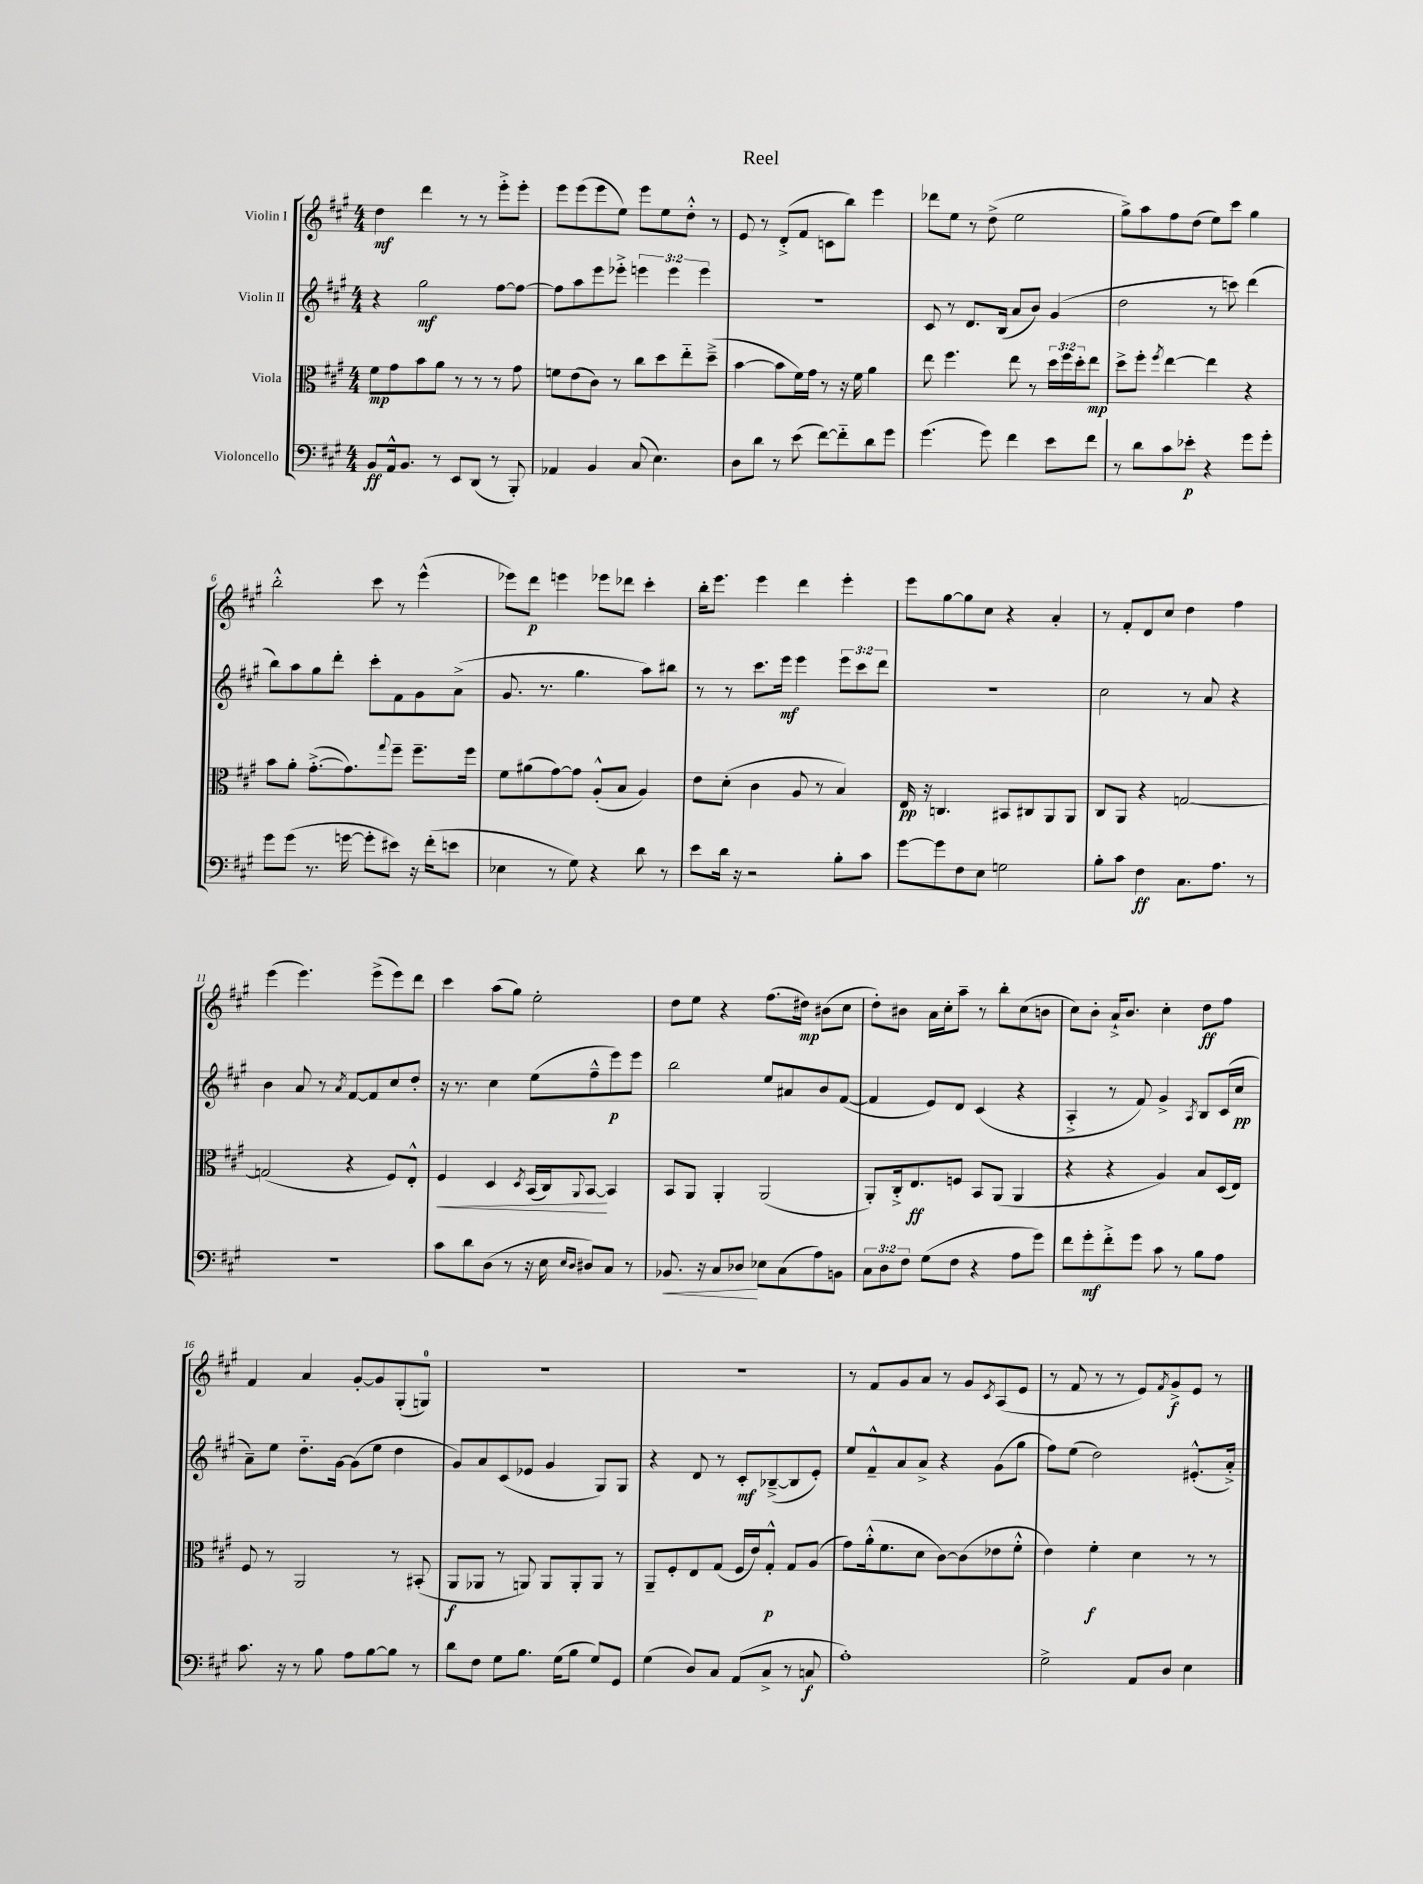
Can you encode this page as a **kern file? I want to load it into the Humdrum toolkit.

**kern	**kern	**kern	**kern
*staff4	*staff3	*staff2	*staff1
*clefF4	*clefC3	*clefG2	*clefG2
*k[f#c#g#]	*k[f#c#g#]	*k[f#c#g#]	*k[f#c#g#]
*M4/4	*M4/4	*M4/4	*M4/4
8BB	8f#	4r	4dd
16AA^^	8g#	.	.
8.BB	.	.	.
.	8b	2gg#	4ddd
8r	8a	.	.
8EE	8r	.	8r
(8DD	8r	.	8r
8r	8r	[8ff#	8eee'^
8BBB')	8g#	8ff#_	8eee'
=	=	=	=
4AA-	8f	8ff#]	8eee
.	(8e	8aa	(8eee
4BB	8c#)	8eee	8eee
.	8r	8eee-'^	8ee)
(8C#	8cc#	6eee	8eee
4.E)	8dd	.	8ee
.	.	6eee	.
.	8ee'~	.	8dd'^^
.	.	6eee	.
.	(8dd~^	.	8r
=	=	=	=
8D	[4b	1r	8e
8d	.	.	8r
8r	8b]	.	(8d'^
(8e	16f#)	.	8f#
.	16g#	.	.
[8f#)	8r	.	8c
8f#'~]	16r	.	8bb)
.	16f#	.	.
8d	4a	.	4eee
8g#	.	.	.
=	=	=	=
(4.g#	8ee	8c#	8ddd-
.	4.ff#	8r	8ee
.	.	8.d	8r
8g#)	.	.	(8dd^
.	.	(16B	.
4f#	8ee	8a	2ee
.	8r	8b)	.
8e	24dd	(4g#	.
.	24ff#	.	.
.	24dd'	.	.
8f#	8ee	.	.
=	=	=	=
8r	8dd^	2dd	8gg#^)
8d	8ff#'	.	8aa
.	8qff#	.	.
8c#	[4ee	.	8ff#
8e-'	.	.	(8dd
4r	4ee]	8r	8ee)
.	.	8ccc)	8ccc#
8g#	4r	(4ddd	4gg#
8g#'	.	.	.
=	=	=	=
8g#	8b	8bb)	2bb'^^
(8g#	8a'	8aa	.
8.r	([8.g#'^	8gg#	.
.	.	8ddd'	.
[16g	8.g#])	.	.
8g']	.	8ccc#'	8ccc#
.	8qqgg#	.	.
8e#)	8ff#~	8f#	8r
16r	8.ff#~	8g#	(4eee^^
(16f#'	.	.	.
8e	.	(8a^	.
.	16ff#	.	.
=	=	=	=
4E-	8f#	8.g#	8eee-)
.	(8a#	.	8ddd
.	.	8.r	.
8r	[8g#)	.	4eee
8G#)	8g#]	4.gg#	.
4r	(8A'^^	.	8eee-
.	8B	.	8ddd-
8d	4A)	8aa)	4ccc#'
8r	.	8bb#	.
=	=	=	=
8e	8e	8r	16bb'
.	.	.	8.eee
16d	(8d'	8r	.
16r	.	.	.
2r	4c#	8.ccc#	4eee
.	.	16eee	.
.	8A	4eee	4ddd
.	8r	.	.
8B'	4B)	12eee	4eee'
.	.	12ccc#	.
8c#	.	.	.
.	.	12ddd	.
=	=	=	=
[8g#	16E	1r	8eee
.	16r	.	.
8g#]	4.C	.	[8gg#
8F#	.	.	8gg#]
8E	.	.	8cc#
2G	8BB#	.	4r
.	8C#	.	.
.	8AA	.	4a'
.	8AA	.	.
=	=	=	=
8B'	8C#	2cc#	8r
8c#	8AA	.	8f#'
4F#	4r	.	8d
.	.	.	8cc#
8.C#	[2G	8r	4dd
.	.	8a	.
8.A	.	.	.
.	.	4r	4ff#
8r	.	.	.
=	=	=	=
1r	(2G]	4b	(4eee
.	.	8a	4.eee)
.	.	8r	.
.	.	8qa	.
.	4r	[8f#	.
.	.	8f#]	(8eee^
.	8F#)	8cc#	8eee)
.	8E'^^	8dd'	8ddd
=	=	=	=
8c#	4F#	16r	4ccc#
.	.	8.r	.
8d	.	.	.
(8D	4D	4cc#	(8aa
8r	.	.	8gg#)
.	8qD	.	.
16r	(16BB	(8ee	2ee'
16E	16C#)	.	.
16qqE	.	.	.
16qqD	8qqAA	.	.
8D#)	[8BB	8ff#~^^	.
8C#	4BB]	8eee)	.
8r	.	8eee	.
=	=	=	=
8.BB-	8BB	2bb	8dd
.	8AA	.	8ee
16r	.	.	.
8C#	4AA'	.	4r
8D-	.	.	.
8E-	(2AA	8ee	(8.ff#
(8C#	.	8a#	.
.	.	.	16dd#)
8A)	.	8b	(8b#
8BB	.	([8f#	8cc#
=	=	=	=
12C#	8AA')	4f#]	8dd')
12D	.	.	.
.	16C#'^	.	8b#
12F#	.	.	.
.	8.E	.	.
(8G#	.	8e)	16a
.	.	.	16cc#'
8F#	8F	8d	8aa~
4r	8BB	(4c#	8r
.	(8AA	.	8bb'
8A	4AA	4r	(8cc#
8g#)	.	.	8b
=	=	=	=
8f#	4r	4A'^	8cc#)
8g#'	.	.	8b'
8f#'^	4r	8r	16a`^
.	.	.	8.b
8g#	.	8f#)	.
8c#	4A)	4g#^	4cc#'
8r	.	.	.
.	.	8qA	.
8B	8B	8B	8dd
8A	(16D	(16c#	8ff#
.	16E)	16cc#	.
=	=	=	=
8.c#	8F#	8a~)	4f#
.	8r	8ee	.
16r	.	.	.
8r	2AA	8.dd'~	4a
8B	.	.	.
.	.	[16g#	.
8A	.	(8g#]	[8g#'
[8B	.	8ee	8g#]
8B]	8r	4dd	(8G#'
8r	(8BB#'	.	8G)
=	=	=	=
8d	8AA	8g#)	1r
8F#	8AA-	8a	.
8G#	8r	(8c#	.
8.B	8AA)	8e-	.
.	8AA	4g#	.
(16G#	.	.	.
8B	8AA'	.	.
8G#)	8AA	8G#)	.
8GG#	8r	8G#	.
=	=	=	=
(4G#	8AA~	4r	1r
.	8F#'	.	.
8D)	8E	8d	.
8C#	(8G#	8r	.
(8AA	16F#	8c#'	.
.	16e)	.	.
8C#^	8G#'^^	([8B-~^	.
8r	8G#	8B-]	.
8C	(8A	8e')	.
=	=	=	=
1A')	8g#)	8ee	8r
.	(16a'^^	8f#~^^	8f#
.	8.f#	.	.
.	.	8a	8g#
.	8d	8a^	8a
.	[8c#)	4r	8r
.	(8c#]	.	8g#
.	.	.	8qc#
.	8e-	(8g#	(8A
.	8f#'^^	8gg#	8e
=	=	=	=
2G#^	4e)	8ff#)	8r
.	.	(8ee	8f#
.	4f#'	2dd)	8r
.	.	.	8r
8AA	4d	.	8e)
.	.	.	8qf#
8D	.	.	8g#^
4E	8r	(8.e#'^^	8e
.	8r	.	8r
.	.	16a'^)	.
==	==	==	==
*-	*-	*-	*-
